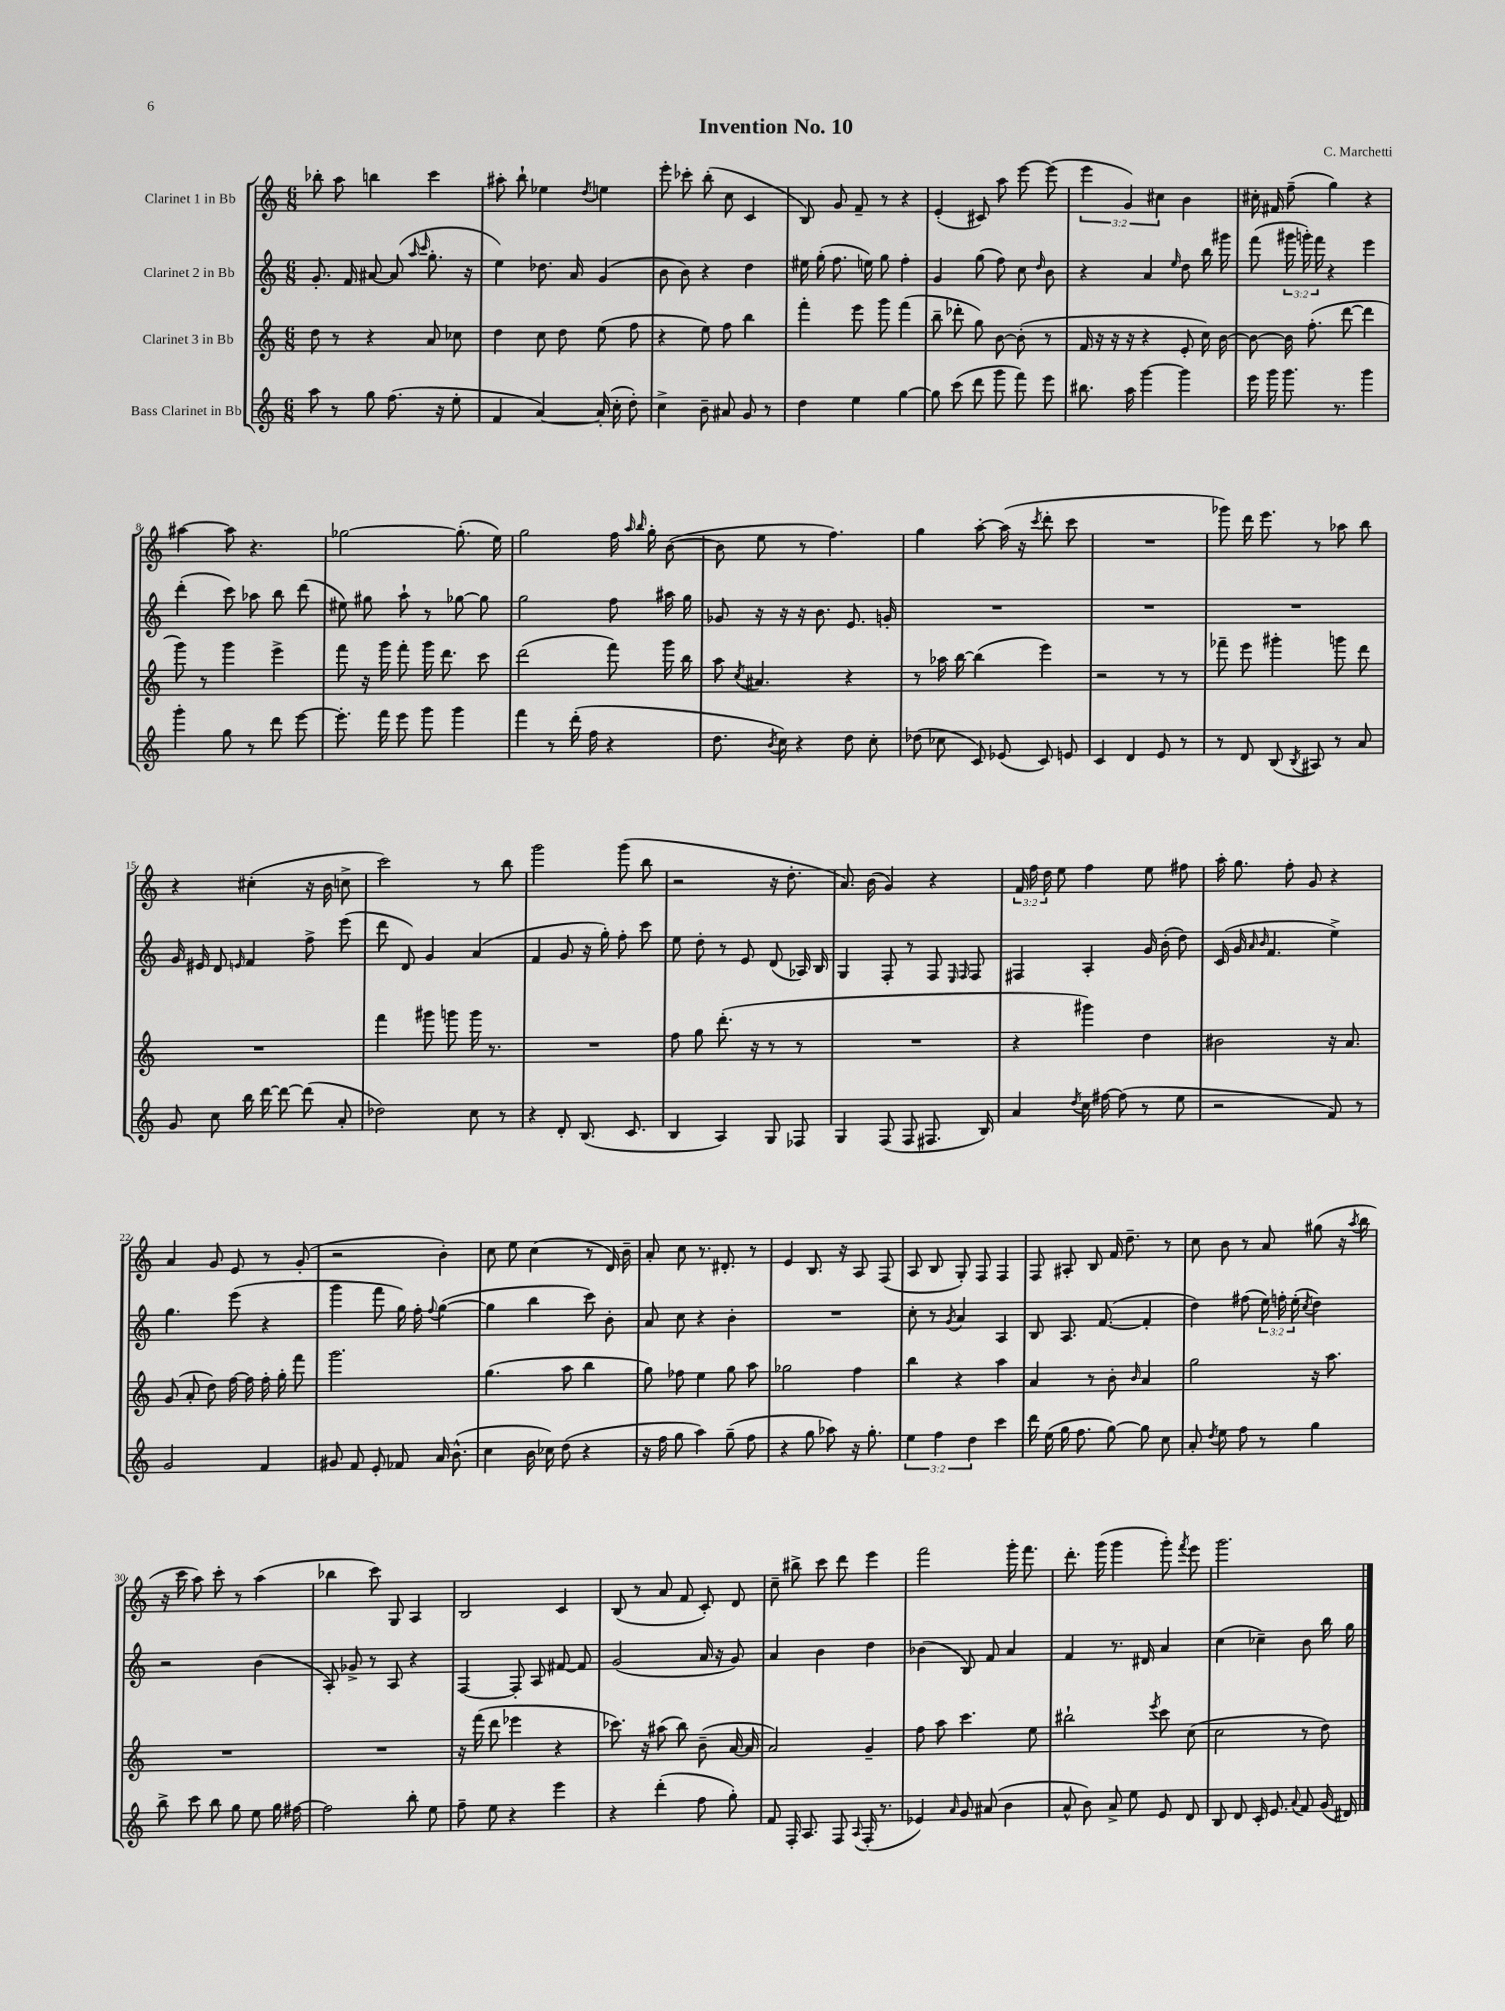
\header { title = "Invention No. 10" composer = "C. Marchetti" }
<<
\new StaffGroup <<
\new Staff = "s0" \with { instrumentName = "Clarinet 1 in Bb" } {
    \clef treble \key c \major \numericTimeSignature \time 6/8 \override Staff.TupletNumber.text = #tuplet-number::calc-fraction-text
    \autoBeamOff bes''8-. a''8 b''4 c'''4 |
    ais''8-. b''8-! ees''4 \acciaccatura { d''8 } e''4 |
    e'''8-. ces'''8-. b''8-.( c''8 c'4 |
    b8) g'8 f'8-- r8 r4 |
    e'4-.( cis'8) a''8 e'''8~ e'''8( |
    \tuplet 3/2 { e'''4 g'4) cis''4 } b'4 |
    cis''16-. fis'16 f''8--( g''4) r4 |
    ais''4~ ais''8 r4. |
    ges''2~ ges''8.-.( e''16) |
    g''2 f''16 \grace { a''16 b''16 } g''16-. b'8~( |
    b'8 e''8 r8 f''4.) |
    g''4 a''8~-. a''16( r16 \acciaccatura { c'''8 } d'''8-. c'''8 |
    R2. |
    ges'''8) d'''16 e'''8. r8 aes''8 b''8 |
    r4 cis''4-.( r16 b'16 c''8-> |
    c'''2) r8 b''8 |
    g'''2 g'''8( b''8 |
    r2 r16 d''8.-. |
    a'8.) b'16( g'4) r4 |
    \tuplet 3/2 { f'16 f''16 d''16 } e''8 f''4 e''8 fis''8 |
    a''16-. g''8. f''8-. g'8 r4 |
    a'4 g'8 e'8 r8 g'8-.( |
    r2 b'4-.) |
    c''8 e''8 c''4( r8 d'16) b'16-- |
    a'8-. c''8 r8. dis'8.-. r8 |
    e'4 b8. r16 a8 f8( |
    a8 b8 g8-.) f8 f4 |
    f8 ais8-. b8 f'16 d''8.-- r8 |
    c''8 b'8 r8 a'8 gis''8( r16 \acciaccatura { a''8 } b''16 |
    r16 c'''16 a''8) c'''8-. r8 a''4( |
    bes''4 c'''8) g8 a4 |
    b2 c'4 |
    b8( r8 a'8 f'8 c'8-.) d'8 |
    c''8-- bis''8-> c'''8 d'''8 e'''4 |
    f'''2 g'''16-. f'''8. |
    d'''8.-. g'''16( g'''4 g'''8-.) \acciaccatura { f'''8 } e'''8 |
    g'''2. \bar "|." |
}
\new Staff = "s1" \with { instrumentName = "Clarinet 2 in Bb" } {
    \clef treble \key c \major \numericTimeSignature \time 6/8 \override Staff.TupletNumber.text = #tuplet-number::calc-fraction-text
    \autoBeamOff g'8.-. f'16 ais'8~ ais'8( \grace { a''16 c'''16 } g''8.-. r16 |
    e''4) des''8. a'16 g'4( |
    b'8 b'8) r4 d''4 |
    eis''16 g''16-.( f''8. e''16) g''8 f''4-. |
    g'4 g''8( f''8) c''8 \grace { d''16 } b'8 |
    r4 a'4 \grace { e''16 } d''8 b''16 gis'''16 |
    f'''8( \tuplet 3/2 { gis'''16 g'''16-.) f'''16 } r4 e'''4 |
    d'''4-.( c'''8) aes''8 b''8 d'''8( |
    eis''8) gis''8 a''8-! r8 ges''8~ ges''8 |
    g''2 f''8 ais''16 g''16 |
    ges'8 r16 r16 r16 b'8. e'8. g'16-. |
    R2. |
    R2. |
    R2. |
    g'16 eis'16 d'8 \grace { e'16 } f'4 f''8-> e'''8( |
    d'''8 d'8) g'4 a'4( |
    f'4 g'8 r16 g''16-.) f''8-. c'''8 |
    e''8 d''8-. r8 e'8 d'8( aes16) b16 |
    g4 f8-. r8 f8 \grace { e16 f16 } f8 |
    fis4 a4-. g'16 b'16-.( d''8) |
    c'16( g'16 \grace { a'16 b'16 } f'4. e''4->) |
    g''4. e'''8( r4 |
    g'''4 f'''8 g''16) f''16-. \appoggiatura { f''8 } g''4~( |
    g''4 b''4 c'''8) b'8-. |
    a'8 c''8 r4 b'4-. |
    R2. |
    c''8-. r8 \acciaccatura { g'8 } a'4 a4 |
    b8 a8. f'8.~( f'4-. |
    d''4) fis''8( \tuplet 3/2 { e''16) f''16-. e''16-.( } \acciaccatura { c''8 } d''4) |
    r2 b'4( |
    a8-.) ges'8-> r8 a8 r4 |
    f4~ f8-. a8 fis'8~ fis'8 |
    g'2( a'16 r16 g'8) |
    a'4 b'4 d''4 |
    bes'4( b8) f'8 a'4 |
    f'4 r8. dis'16 a'4 |
    c''4( ces''4--) b'8 b''16 g''16 \bar "|." |
}
\new Staff = "s2" \with { instrumentName = "Clarinet 3 in Bb" } {
    \clef treble \key c \major \numericTimeSignature \time 6/8
    \autoBeamOff d''8 r8 r4 a'8 ces''8 |
    d''4 c''8 d''8 e''8( f''8 |
    r4 e''8) f''8 b''4 |
    f'''4-. e'''8 g'''8 f'''4( |
    b''8-- des'''8-. g''8) b'8~ b'8-.( r8 |
    f'16 r16 r16 r16 r4 e'8-. c''16) b'16~ |
    b'8~ b'16 f''8.-.( d'''8~ d'''4 |
    g'''8) r8 g'''4 e'''4-> |
    f'''8 r16 g'''16 f'''8-. g'''16 d'''8. c'''8 |
    d'''2( f'''8) g'''16 b''16 |
    a''8 \acciaccatura { c''8 } ais'4. r4 |
    r8 aes''16 b''16~ b''4( e'''4) |
    r2 r8 r8 |
    fes'''8-- e'''8 gis'''4-. g'''8 d'''8 |
    R2. |
    f'''4 gis'''8 g'''8 g'''16 r8. |
    R2. |
    f''8 g''8 d'''8.-.( r16 r8 r8 |
    R2. |
    r4 gis'''4) d''4 |
    bis'2 r16 a'8. |
    g'8( a'8-. d''8) f''16~ f''16 f''16-. g''16-. f'''8 |
    g'''2. |
    g''4.( a''8 b''4 |
    g''8) fes''8 e''4 g''8 a''8 |
    ges''2 f''4 |
    b''4 r4 a''4 |
    a'4 r8 b'8-. \grace { b'16 } a'4 |
    g''2 r16 a''8. |
    R2. |
    R2. |
    r16 f'''16( d'''8 ees'''4 r4 |
    ces'''8.) r16 ais''8( b''8) b'8--( a'16~ a'16 |
    a'2) g'4-- |
    f''8 a''8 c'''4. e''8 |
    bis''2-! \acciaccatura { e'''8 } c'''8 c''8( |
    c''2 r8 d''8) \bar "|." |
}
\new Staff = "s3" \with { instrumentName = "Bass Clarinet in Bb" } {
    \clef treble \key c \major \numericTimeSignature \time 6/8 \override Staff.TupletNumber.text = #tuplet-number::calc-fraction-text
    \autoBeamOff a''8 r8 g''8 f''8.( r16 e''8-. |
    f'4 a'4~) a'16-.( c''16-. d''8-.) |
    c''4-> b'8-- ais'8 g'8 r8 |
    d''4 e''4 g''4~ |
    g''8 c'''8( d'''8 g'''8 f'''8) e'''8 |
    bis''8. a''16 g'''4~ g'''4 |
    e'''16 g'''16 g'''8. r8. g'''4 |
    g'''4-. g''8 r8 d'''8 e'''8~ |
    e'''8.-. f'''16 e'''8 g'''8 g'''4 |
    f'''4 r8 d'''16-.( f''16 r4 |
    d''8. \acciaccatura { b'8 } c''16) r4 d''8 c''8-. |
    des''8( ces''8 c'8) ees'8( c'8) e'8 |
    c'4 d'4 e'8 r8 |
    r8 d'8 b8( \acciaccatura { b8 } ais8) r8 a'8 |
    g'8 c''8 b''16 d'''16~ d'''8~ d'''8( a'8-. |
    des''2) c''8 r8 |
    r4 d'8-. b8.( c'8. |
    b4 a4) g8 fes8 |
    g4 f8( f8 fis8. b16) |
    a'4 \acciaccatura { d''8 } c''16 fis''16~ fis''8( r8 e''8 |
    r2 f'8) r8 |
    g'2 f'4 |
    gis'8 f'8 e'8-. fes'8 a'16 b'8.-^( |
    c''4 b'16 ces''16) d''8( r4 |
    r16 f''16 g''8 a''4) g''8--( f''8 |
    r4 g''8 aes''8) r16 g''8.-. |
    \tuplet 3/2 { e''4 f''4 d''4 } c'''4 |
    d'''16 e''16( g''16 f''8. g''8~) g''8 c''8 |
    a'8-. \acciaccatura { d''8 } e''8 f''8 r8 g''4 |
    b''8-> c'''8 b''8 g''8 e''8 g''16 fis''16~ |
    fis''2 b''8-. e''8 |
    f''8-- e''8 r4 e'''4 |
    r4 d'''4-.( f''8 g''8-.) |
    f'8 f16-. a8. f8 \appoggiatura { a8 } f16-.( r8. |
    ees'4) \grace { a'16 } g'8 ais'8( b'4 |
    a'8-^ b'8) a'8-> e''8 e'8 d'8 |
    b8 d'8 c'16-. e'8. \appoggiatura { a'8 } f'8 g'16( dis'16) \bar "|." |
}
>>
>>
